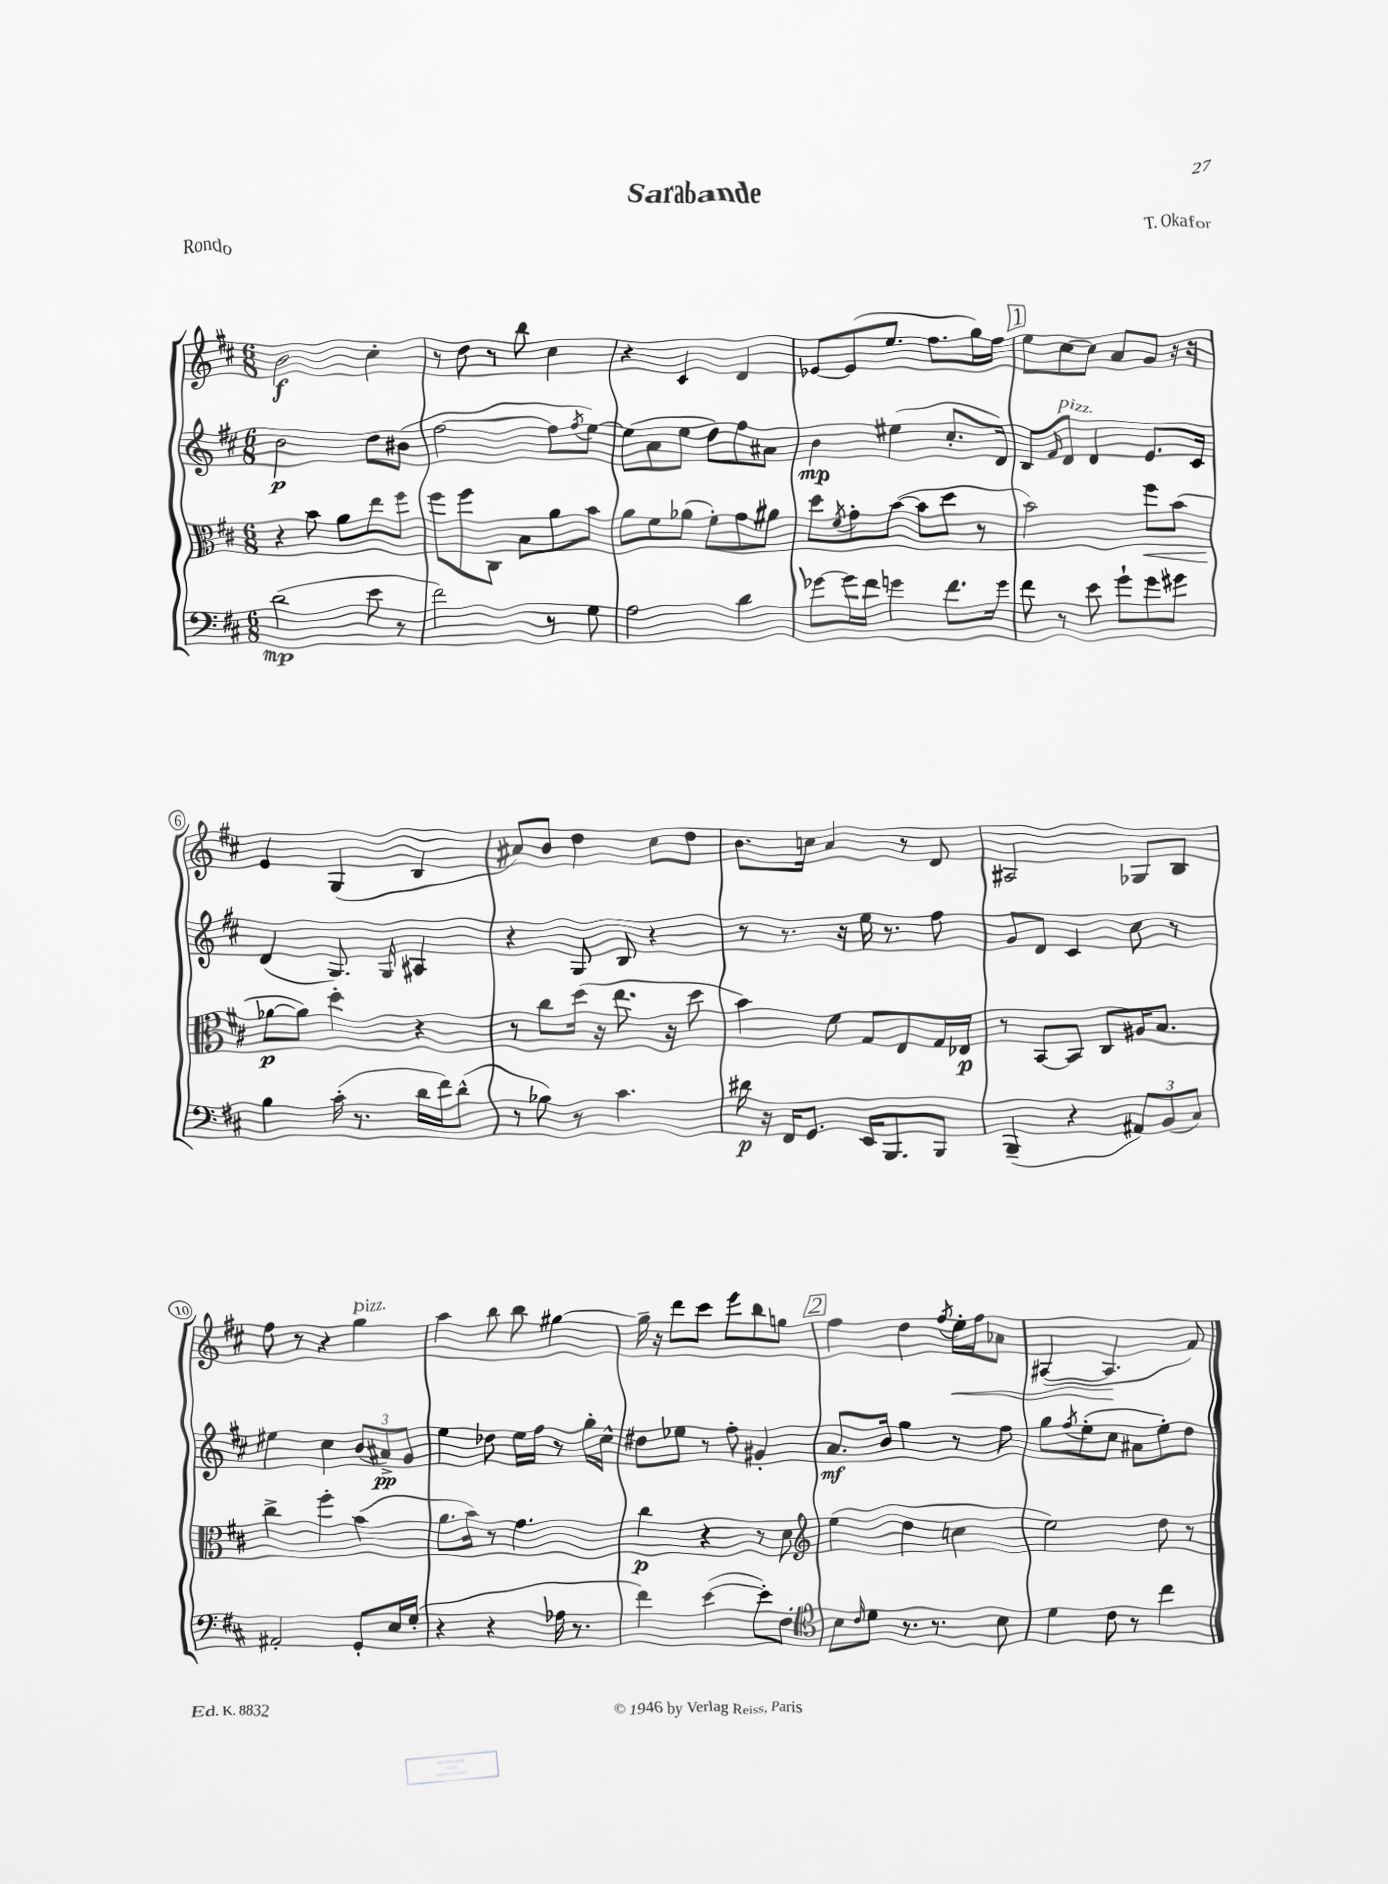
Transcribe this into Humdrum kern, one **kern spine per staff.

**kern	**dynam	**kern	**dynam	**kern	**dynam	**kern	**dynam
*part4	*part4	*part3	*part3	*part2	*part2	*part1	*part1
*staff4	*staff4	*staff3	*staff3	*staff2	*staff2	*staff1	*staff1
*clefF4	*	*clefC3	*	*clefG2	*	*clefG2	*
*k[f#c#]	*	*k[f#c#]	*	*k[f#c#]	*	*k[f#c#]	*
*M6/8	*	*M6/8	*	*M6/8	*	*M6/8	*
=1	=1	=1	=1	=1	=1	=1	=1
(2d\	mp	4r	.	2b\	p	2b\	f
.	.	8b\	.	.	.	.	.
.	.	8a\L	.	.	.	.	.
8e\	.	8ee\	.	8dd\L	.	4cc#'\	.
8r	.	8ff#\J	.	(8b#X\J	.	.	.
=2	=2	=2	=2	=2	=2	=2	=2
2f#\)	.	8ff#\L	.	[2ff#\	.	8r	.
.	.	8ff#\	.	.	.	8dd\	.
.	.	8C#\J	.	.	.	8r	.
.	.	8B\L	.	.	.	8bb\	.
8r	.	8a\	.	8ff#\L]	.	4cc#\	.
.	.	.	.	8qff#/	.	.	.
8G\	.	8b\J	.	[8ee\J)	.	.	.
=3	=3	=3	=3	=3	=3	=3	=3
2A\	.	8a\L	.	(8ee\L]	.	4r	.
.	.	8f#\	.	8a\	.	.	.
.	.	(8a-X\J	.	8ee\J	.	4c#/	.
.	.	8f#'\L)	.	8dd\L)	.	.	.
4d\	.	8g\	.	8ff#\	.	4d/	.
.	.	8a#X\J	.	8a#X\J	.	.	.
=4	=4	=4	=4	=4	=4	=4	=4
[8g-X\L	.	8dd\L	.	4b\	mp	[8e-X/L	.
.	.	8qf#/	.	.	.	.	.
16g-\L]	.	8g'\	.	.	.	(8e-/]	.
16f#\JJ	.	.	.	.	.	.	.
4gn\	.	([8b\J	.	(4ee#X\	.	8.ee/J	.
.	.	8b\L]	.	.	.	.	.
.	.	.	.	.	.	8.ff#\L	.
8.f#\L	.	8dd\J	.	8.cc#'/L	.	.	.
.	.	8r	.	.	.	16gg\L)	.
16g\Jk	.	.	.	16d/Jk)	.	16ff#\JJ	.
!!LO:REH:place=s1:t=1
=5	=5	=5	=5	=5	=5	=5	=5
8f#\	.	2b\)	.	8B/L	.	8ee\L	.
.	.	.	.	16qqf#/	.	.	.
!	!	!	!	!LO:TX:a:i:t=pizz.	!	!	!
8r	.	.	.	8d/J	.	[8cc#\	.
8e\	.	.	.	4d/	.	8cc#\J]	.
8g`\L	.	.	.	.	.	8a/L	.
!	!	!	!LO:HP:b	!	!	!	!
8g\	.	8ff#\L	<	8.e/L	.	8g/J	.
8g#X\J	.	(8b\J	.	.	.	16r	.
.	.	.	.	16c#/Jk	.	16r	.
!!LO:LB:g=z
=6	=6	=6	=6	=6	=6	=6	=6
4B\	.	[8a-X\L	p	(4d/	.	4e/	.
.	.	8a-\J])	[	.	.	.	.
(16c#'\	.	4dd'\	.	8.G/)	.	(4G/	.
8.r	.	.	.	.	.	.	.
.	.	.	.	16G/	.	.	.
16d\LL	.	4r	.	4A#X/	.	4B/	.
16f#\J)	.	.	.	.	.	.	.
(8d^^\J	.	.	.	.	.	.	.
=7	=7	=7	=7	=7	=7	=7	=7
8r	.	8r	.	4r	.	8a#X/L)	.
8B-X\)	.	8cc#\L	.	.	.	8b/J	.
8r	.	(16dd\Jk	.	8G/	.	4dd\	.
.	.	16r	.	.	.	.	.
4.c#\	.	8.ee\	.	8B/	.	.	.
.	.	.	.	4r	.	8cc#\L	.
.	.	16r	.	.	.	.	.
.	.	8dd\	.	.	.	8dd\J	.
=8	=8	=8	=8	=8	=8	=8	=8
16d#X\	p	4b\)	.	8r	.	8.b\L	.
16r	.	.	.	.	.	.	.
16FF#/KL	.	.	.	8.r	.	.	.
8.GG/J	.	.	.	.	.	16ccn\Jk	.
.	.	8f#\	.	.	.	4a/	.
.	.	.	.	16r	.	.	.
16EE/KL	.	8G/L	.	16ee\	.	.	.
8.BBB/	.	.	.	8.r	.	.	.
.	.	8E/	.	.	.	8r	.
8BBB/J	.	16G/L	.	8ff#\	.	8d/	.
.	.	16E-X/JJ	p	.	.	.	.
=9	=9	=9	=9	=9	=9	=9	=9
(4BBB~/	.	8r	.	8g/L	.	2A#X/	.
.	.	[8BB/L	.	8d/J	.	.	.
4r	.	8BB/J]	.	4c#/	.	.	.
.	.	8C#/L	.	.	.	.	.
12AA#X/L)	.	16A#X/K	.	8cc#\	.	8G-X/L	.
.	.	8.B/J	.	.	.	.	.
(12BB/	.	.	.	.	.	.	.
.	.	.	.	8r	.	8B/J	.
12C#/J)	.	.	.	.	.	.	.
!!LO:LB:g=z
=10	=10	=10	=10	=10	=10	=10	=10
2AA#X'/	.	4cc#^\	.	4ee#X\	.	8ff#\	.
.	.	.	.	.	.	8r	.
.	.	4ff#'\	.	4cc#\	.	4r	.
!	!	!	!	!	!	!LO:TX:a:i:t=pizz.	!
8GG'/L	.	(4b\	.	(12b/L	.	4gg\	.
.	.	.	.	12a#X^/)	pp	.	.
16E/L	.	.	.	.	.	.	.
.	.	.	.	12g/J	.	.	.
(16G'/JJ	.	.	.	.	.	.	.
=11	=11	=11	=11	=11	=11	=11	=11
4r	.	8.a\L	.	4ee\	.	4aa\	.
.	.	16b\Jk)	.	.	.	.	.
4r	.	8r	.	8dd-X\	.	8bb\	.
.	.	4.g\	.	16ee\LL	.	8bb\	.
.	.	.	.	16ff#\JJ	.	.	.
16A-X\	.	.	.	8r	.	[4gg#X\	.
8.r	.	.	.	.	.	.	.
.	.	.	.	16gg'\LL	.	.	.
.	.	.	.	16cc#^^\JJ	.	.	.
=12	=12	=12	=12	=12	=12	=12	=12
4f#\)	.	4cc#\	p	8dd#X\L	.	16gg#~\]	.
.	.	.	.	.	.	16r	.
.	.	.	.	8ee-X\J	.	8ddd\L	.
([4e\	.	4r	.	8r	.	8ccc#\J	.
.	.	.	.	8ff#'\	.	8eee\L	.
8e'\L])	.	8r	.	4g#X'/	.	8bb\	.
8F#'\J	.	8d\	.	.	.	8ggn\J	.
!!LO:REH:place=s1:t=2
=13	=13	=13	=13	=13	=13	=13	=13
*clefC4	*	*clefG2	*	*	*	*	*
8B\L	.	(4ee\	.	8.a/L	mf	4ff#\	.
16qqc#/	.	.	.	.	.	.	.
8d\J	.	.	.	.	.	.	.
.	.	.	.	16b/Jk	.	.	.
8.r	.	4dd\	.	4gg\	.	4dd\	.
8.r	.	.	.	.	.	.	.
.	.	.	.	.	.	8qff#/	.
!	!	!	!	!	!	!	!LO:HP:b
.	.	4ccn\	.	8r	.	16ee'\LL	<
.	.	.	.	.	.	16ff#\J	.
8B\	.	.	.	8ff#\	.	8a-X\J	.
=14	=14	=14	=14	=14	=14	=14	=14
4d\	.	2ee\)	.	8gg\L	.	([4A#X/	.
.	.	.	.	8qff#/	.	.	.
.	.	.	.	(8ee'\	.	.	.
8c#\	.	.	.	8cc#\J	.	4.A#/]	.
8r	.	.	.	8a#X\L	.	.	.
4cc#\	.	8dd\	.	8ee'\)	.	.	.
.	.	8r	.	8dd\J	.	8f#/)	[
==	==	==	==	==	==	==	==
*-	*-	*-	*-	*-	*-	*-	*-
